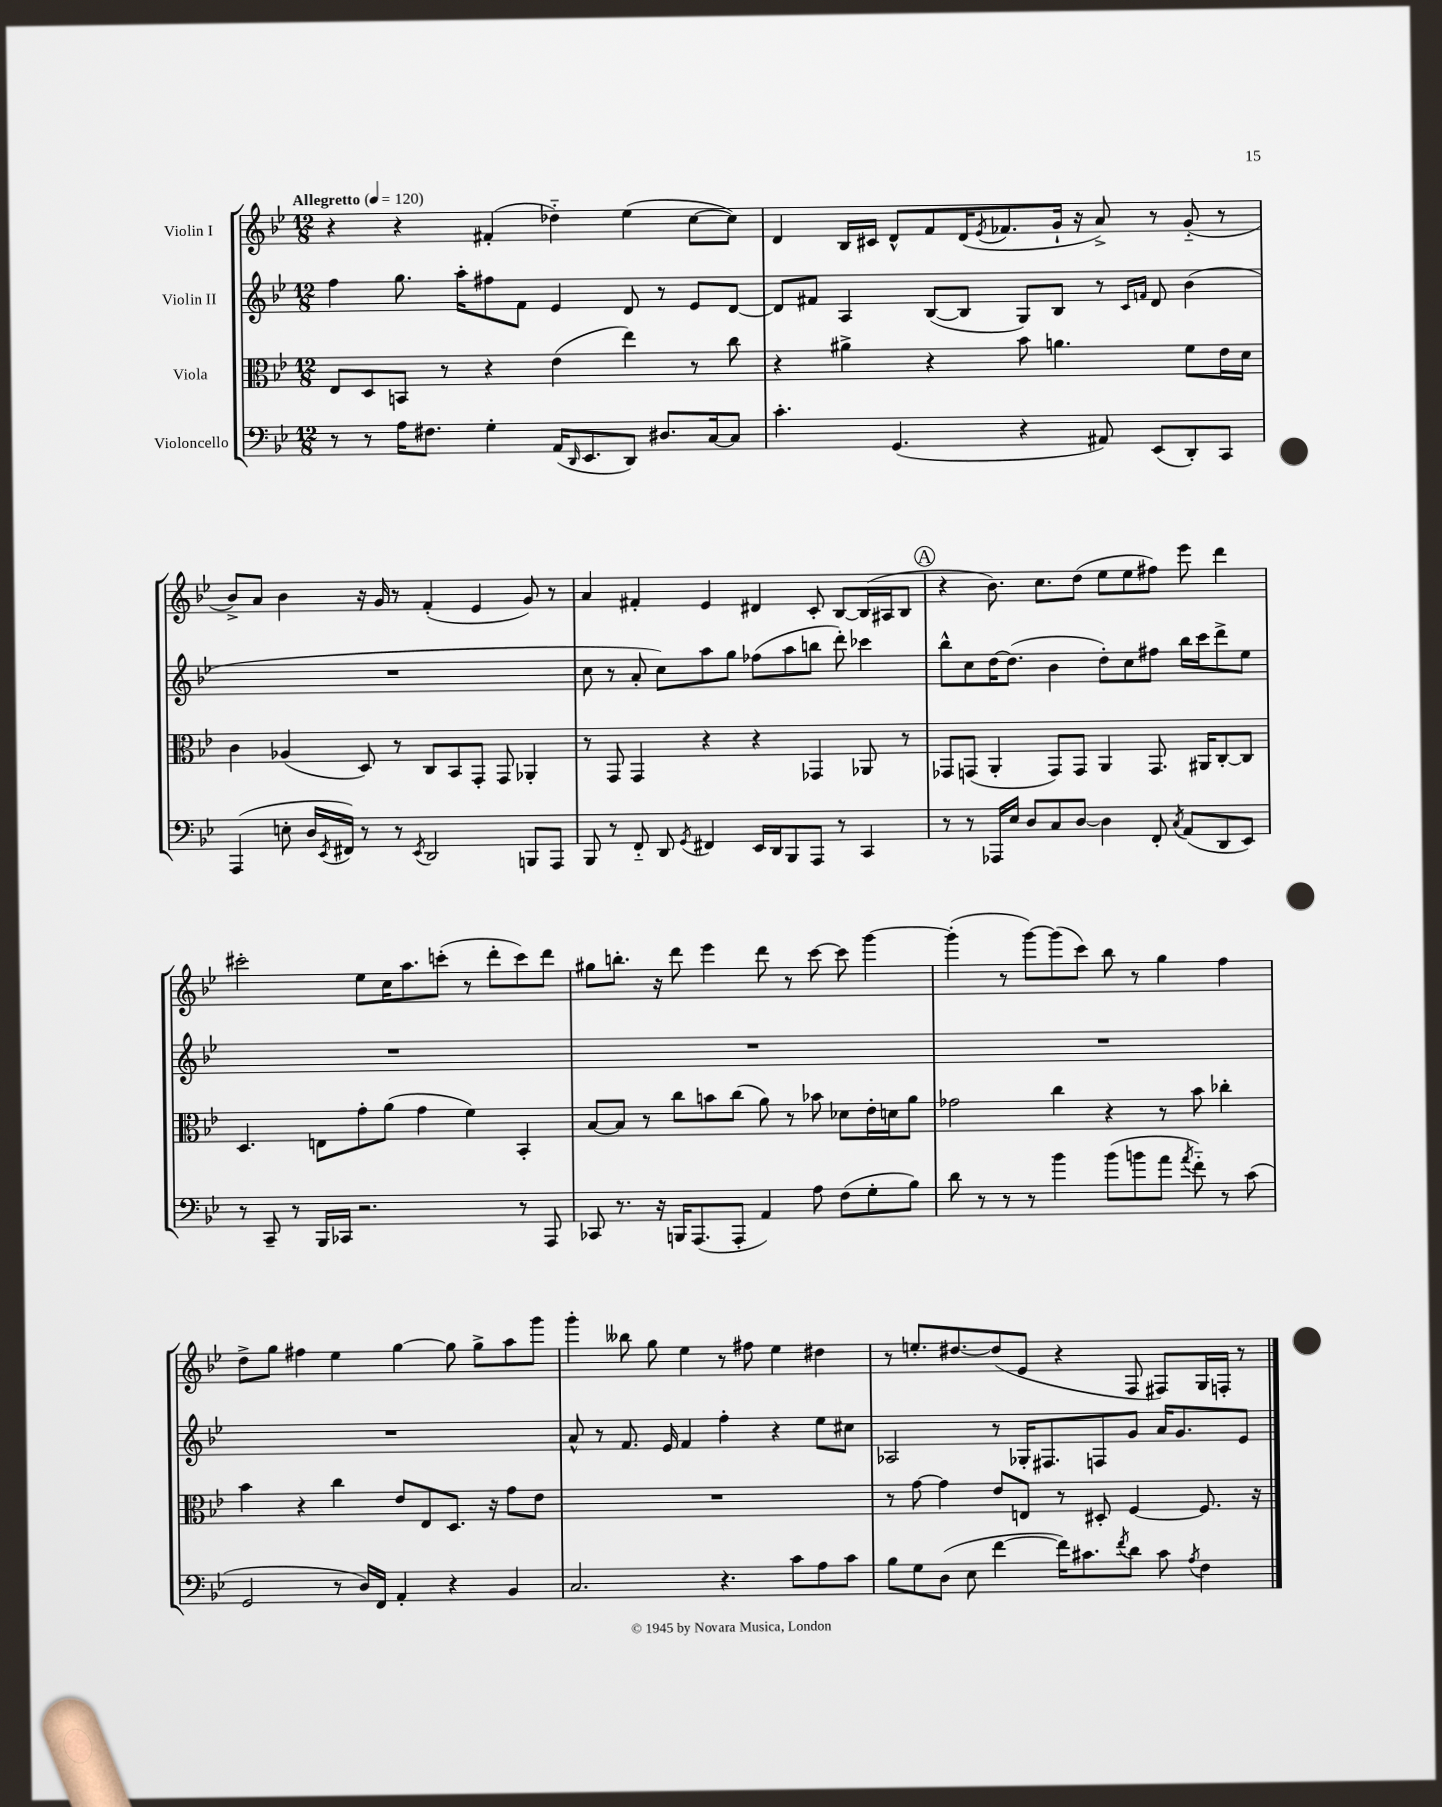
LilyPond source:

<<
\new StaffGroup <<
\new Staff = "s0" \with { instrumentName = "Violin I" } {
    \clef treble \key bes \major \numericTimeSignature \time 12/8 \tempo "Allegretto" 4 = 120
    r4 r4 fis'4-.( des''4-_) ees''4( c''8~ c''8) |
    d'4 bes16 cis'16 d'8-^ f'8 d'16( \acciaccatura { ees'8 } fes'8. g'16-! r16 a'8->) r8 g'8-_( r8 |
    bes'8->) a'8 bes'4 r16 g'16 r8 f'4-.( ees'4 g'8) r8 |
    a'4 fis'4-. ees'4 dis'4 c'8-. bes8~ bes16( ais16 bes8 |
    \mark \markup { \circle "A" } r4 bes'8.) c''8. d''8( ees''8 ees''8 fis''8) ees'''8 d'''4 |
    cis'''2-. ees''8 c''16 a''8. c'''8-.( r8 d'''8-. c'''8) d'''8 |
    gis''8 b''8.-. r16 d'''8 ees'''4 d'''8 r8 c'''8~ c'''8 g'''4~ |
    g'''4-.( r8 g'''8~) g'''8( c'''8) bes''8 r8 g''4 f''4 |
    d''8-> g''8 fis''4 ees''4 g''4~ g''8 g''8-> a''8 g'''8 |
    g'''4-. beses''8 g''8 ees''4 r8 fis''8 ees''4 dis''4 |
    r8 e''8.-. dis''8.~ dis''8( ees'8 r4 f8 fis8) g16 f16-. r8 \bar "|." |
}
\new Staff = "s1" \with { instrumentName = "Violin II" } {
    \clef treble \key bes \major \numericTimeSignature \time 12/8
    f''4 g''8. a''16-. fis''8 f'8 ees'4 d'8 r8 ees'8 d'8~ |
    d'8 fis'8 a4 bes8~( bes8 g8) bes8 r8 \grace { c'16 f'16 } d'8 bes'4( |
    R1. |
    c''8 r8 a'8-. c''8) a''8 g''8 fes''8( a''8 b''8 d'''8-.) ces'''4 |
    \mark \markup { \circle "A" } bes''8-^ c''8 d''16~ d''8.( bes'4 d''8-.) c''8 fis''8 bes''16 c'''16 d'''8-> ees''8 |
    R1. |
    R1. |
    R1. |
    R1. |
    a'8-^ r8 f'8. ees'16 f'4 f''4-. r4 ees''8 cis''8 |
    aes2 r8 ges16-. fis8. f8 g'8 a'16 g'8. ees'8 \bar "|." |
}
\new Staff = "s2" \with { instrumentName = "Viola" } {
    \clef alto \key bes \major \numericTimeSignature \time 12/8
    ees8 d8 b,8 r8 r4 ees'4( ees''4) r8 c''8 |
    r4 ais'4-> r4 bes'8 a'4. f'8 ees'16 d'16 |
    c'4 aes4( d8) r8 c8 bes,8 g,8-. g,8 aes,4-. |
    r8 g,8 g,4 r4 r4 ges,4 aes,8 r8 |
    \mark \markup { \circle "A" } ges,8 g,8( a,4-. g,8) g,8 a,4 g,8. ais,16 c8~-. c8 |
    d4. e8 g'8-. a'8( g'4 f'4) bes,4-. |
    bes8~ bes8 r8 c''8 b'8 c''8( a'8) r8 bes'8 des'8 ees'16-. d'16 a'8 |
    ges'2 c''4 r4 r8 bes'8 ces''4-. |
    bes'4 r4 c''4 ees'8 ees8 d8. r16 g'8 ees'8 |
    R1. |
    r8 g'8~ g'4 ees'8 e8 r8 dis8-. f4~ f8. r16 \bar "|." |
}
\new Staff = "s3" \with { instrumentName = "Violoncello" } {
    \clef bass \key bes \major \numericTimeSignature \time 12/8
    r8 r8 a16 fis8. g4-. a,16( \grace { d,16 } ees,8. d,8) dis8. c16~ c8 |
    c'4.-. g,4.( r4 ais,8) ees,8( d,8-.) c,8 |
    a,,4( e8-. d16 \acciaccatura { ees,8 } fis,16) r8 r8 \acciaccatura { ees,8 } d,2 b,,8 a,,8 |
    bes,,8 r8 f,8-_ d,8 \acciaccatura { g,8 } fis,4 ees,16 d,16 bes,,8 a,,8 r8 c,4 |
    \mark \markup { \circle "A" } r8 r8 aes,,16 ees16 d8 c8 d8~ d4 f,8-. \acciaccatura { c8 } a,8( d,8 ees,8) |
    r8 c,8-- r8 bes,,16 ces,16 r2. r8 a,,8 |
    ces,8 r8. r16 b,,16 a,,8.( a,,8-. a,4) a8 f8( g8-. bes8) |
    d'8 r8 r8 r8 bes'4 bes'8( b'8 a'8 \acciaccatura { a'8 } f'8-_) r8 c'8( |
    g,2 r8 d16) f,16 a,4-. r4 bes,4 |
    c2. r4. c'8 a8 c'8 |
    bes8 g8 d8( ees8 f'4~ f'16) cis'8. \acciaccatura { f'8 } d'8 cis'8 \acciaccatura { a8 } f4 \bar "|." |
}
>>
>>
\layout { \context { \Score \remove "Bar_number_engraver" } }
